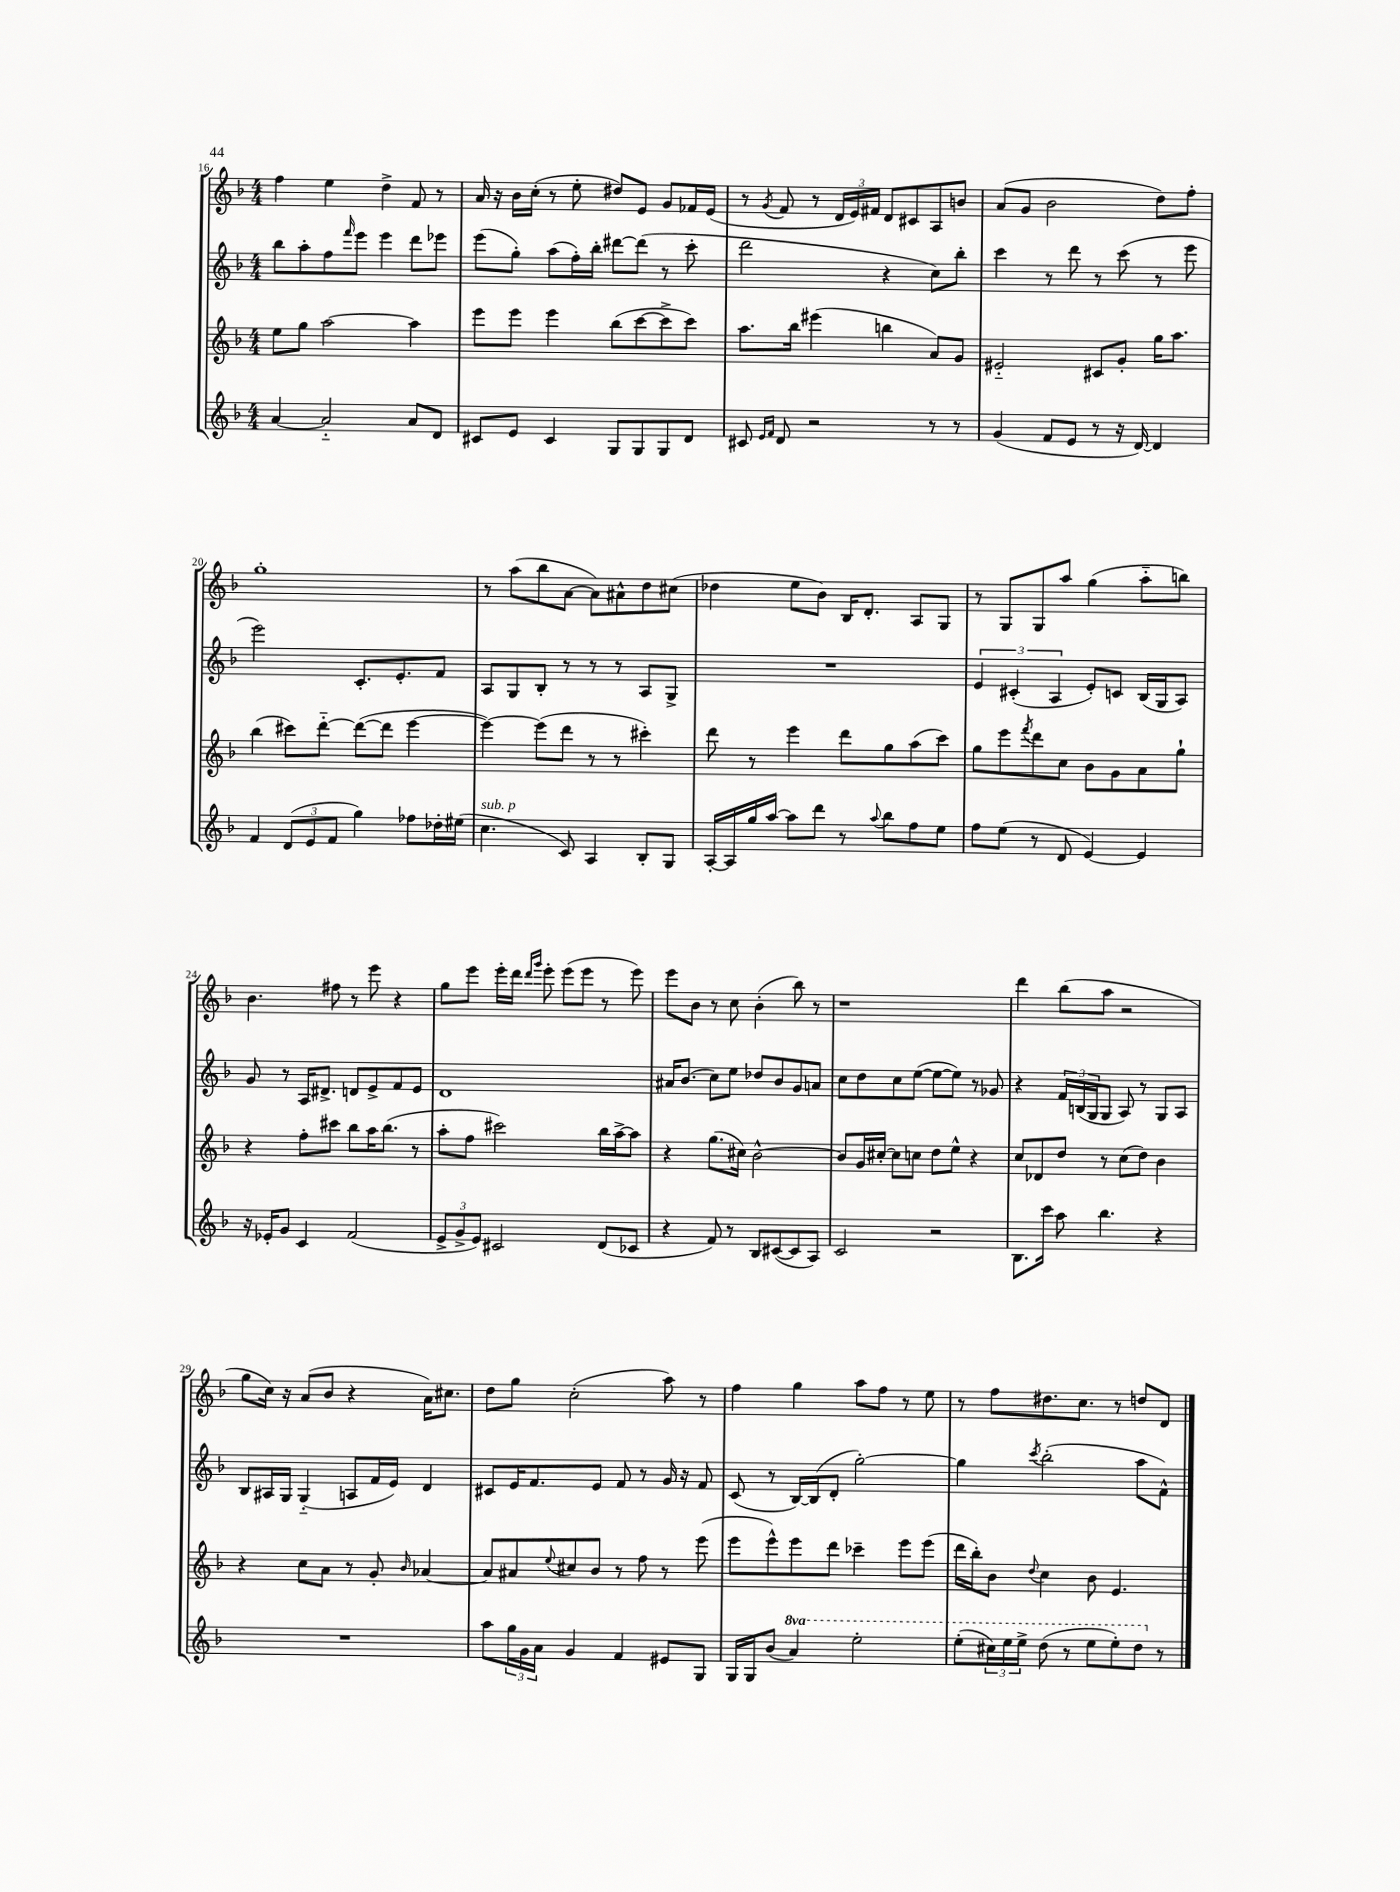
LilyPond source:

<<
\new StaffGroup <<
\new Staff = "s0" {
    \clef treble \key f \major \numericTimeSignature \time 4/4
    f''4 e''4 d''4-> f'8 r8 |
    a'16 r16 bes'16 c''16-.( r8 e''8-. dis''8) e'8 g'8 fes'16 e'16( |
    r8 \acciaccatura { g'8 } f'8 r8 \tuplet 3/2 { d'16 e'16) fis'16 } d'8 cis'8 a8 b'8 |
    a'8( g'8 bes'2 d''8) f''8-. |
    g''1-. |
    r8 a''8( bes''8 a'8~ a'8) ais'8-^ d''8 cis''8( |
    des''4 e''8 bes'8) bes16 d'8.-. a8 g8 |
    r8 g8 g8 a''8 g''4( a''8-_ b''8) |
    bes'4. fis''8 r8 e'''8 r4 |
    g''8 e'''8 e'''16-. d'''16 \grace { d'''16 g'''16 } e'''8-. e'''8( e'''8 r8 e'''8) |
    e'''8 bes'8 r8 c''8 bes'4-.( bes''8) r8 |
    r1 |
    d'''4 bes''8( a''8 r2 |
    g''8 c''16) r16 a'8( bes'8 r4 a'16) cis''8. |
    d''8 g''8 c''2-.( a''8) r8 |
    f''4 g''4 a''8 f''8 r8 e''8 |
    r8 f''8 dis''8. c''8. r8 d''8 d'8 \bar "|." |
}
\new Staff = "s1" {
    \clef treble \key f \major \numericTimeSignature \time 4/4
    bes''8 a''8-. f''8 \grace { f'''16 } e'''8 e'''4 d'''8 ees'''8 |
    e'''8( g''8-.) a''8( f''16-.) bes''16-. dis'''8~ dis'''8( r8 c'''8-. |
    d'''2 r4 c''8) bes''8-. |
    c'''4 r8 d'''8 r8 c'''8( r8 e'''8 |
    e'''2) c'8.-. e'8.-. f'8 |
    a8 g8 bes8-. r8 r8 r8 a8 g8-> |
    R1 |
    \tuplet 3/2 { e'4 cis'4-.( a4 } e'8-.) c'8 bes16( g16 a8) |
    g'8 r8 a16 dis'8.-> d'8 e'8-> f'8 e'8 |
    d'1 |
    ais'16 bes'8.( c''8) e''8 des''8 bes'8 g'8 a'8 |
    c''8 d''8 c''8 e''8~( e''8~ e''8) r8 ges'8 |
    r4 \tuplet 3/2 { f'16 b16( g16 } g8 a8) r8 g8 a8 |
    bes8 ais16 g16 g4-_( a8 f'16 e'16) d'4 |
    cis'8 e'16 f'8. e'8 f'8 r8 g'16 r16 f'8 |
    c'8( r8 bes16~) bes16( d'8-. g''2~-.) |
    g''4 \acciaccatura { c'''8 } bes''2-.( a''8 f'8-^) \bar "|." |
}
\new Staff = "s2" {
    \clef treble \key f \major \numericTimeSignature \time 4/4
    e''8 g''8 a''2~ a''4 |
    e'''8 e'''8 e'''4 bes''8( c'''8~ c'''8-> c'''8) |
    a''8. bes''16 eis'''4( b''4 a'8) g'8 |
    eis'2-_ cis'8 g'8-. g''16 a''8. |
    bes''4( cis'''8) d'''8~-_ d'''8~( d'''8 e'''4~ |
    e'''4~) e'''8( d'''8 r8 r8 cis'''4-.) |
    d'''8 r8 e'''4 d'''8 g''8 a''8( c'''8) |
    g''8 e'''8 \acciaccatura { f'''8 } d'''8 c''8 bes'8 g'8 a'8 g''8-! |
    r4 f''8-. cis'''8 bes''8 a''16 bes''8.( r8 |
    a''8-. f''8 cis'''2) bes''16 a''16~-> a''8 |
    r4 g''8.( cis''16) bes'2~-^ |
    bes'8 g'16 cis''16~-. cis''8 c''8 d''8 e''8-^ r4 |
    c''8 des'8 d''8 r8 c''8( d''8) bes'4 |
    r4 c''8 a'8 r8 g'8-. \grace { bes'16 } aes'4~ |
    aes'8 ais'8 \appoggiatura { e''8 } cis''8 bes'8 r8 f''8 r8 e'''8( |
    e'''8 e'''8-^) e'''8 d'''8 ces'''4-- e'''8 e'''8( |
    d'''16 bes''16-.) bes'8 \appoggiatura { d''8 } c''4 bes'8 e'4. \bar "|." |
}
\new Staff = "s3" {
    \clef treble \key f \major \numericTimeSignature \time 4/4 \set Staff.ottavationMarkups = #ottavation-simple-ordinals
    a'4~ a'2-_ a'8 d'8 |
    cis'8 e'8 cis'4 g8 g8 g8 d'8 |
    cis'8 \grace { e'16 f'16 } d'8 r2 r8 r8 |
    g'4( f'8 e'8 r8 r16 d'16~) d'4 |
    f'4 \tuplet 3/2 { d'8( e'8 f'8 } g''4) fes''8 des''16-. eis''16( |
    c''4.^\markup { \italic "sub. p" } c'8) a4 bes8-. g8 |
    a16~-. a16 g''16 a''16~ a''8 d'''8 r8 \appoggiatura { a''8 } bes''8 f''8 e''8 |
    f''8 e''8( r8 d'8 e'4~) e'4 |
    r16 ees'16-. g'8 c'4 f'2( |
    \tuplet 3/2 { e'8-> g'8-> e'8) } cis'2 d'8( ces'8 |
    r4 f'8) r8 bes8 cis'8~( cis'8 a8) |
    c'2 r2 |
    bes8. c'''16 a''8 bes''4. r4 |
    R1 |
    a''8 \tuplet 3/2 { g''16 g'16 a'16 } g'4 f'4 eis'8 g8 |
    g16 g16 bes'8( \ottava #1 a''4) e'''2-. |
    e'''8-.( \tuplet 3/2 { cis'''16) e'''16 e'''16-> } d'''8( r8 e'''8 e'''8-.) d'''8 \ottava #0 r8 \bar "|." |
}
>>
>>
\layout { \context { \Score currentBarNumber = #16 } }
